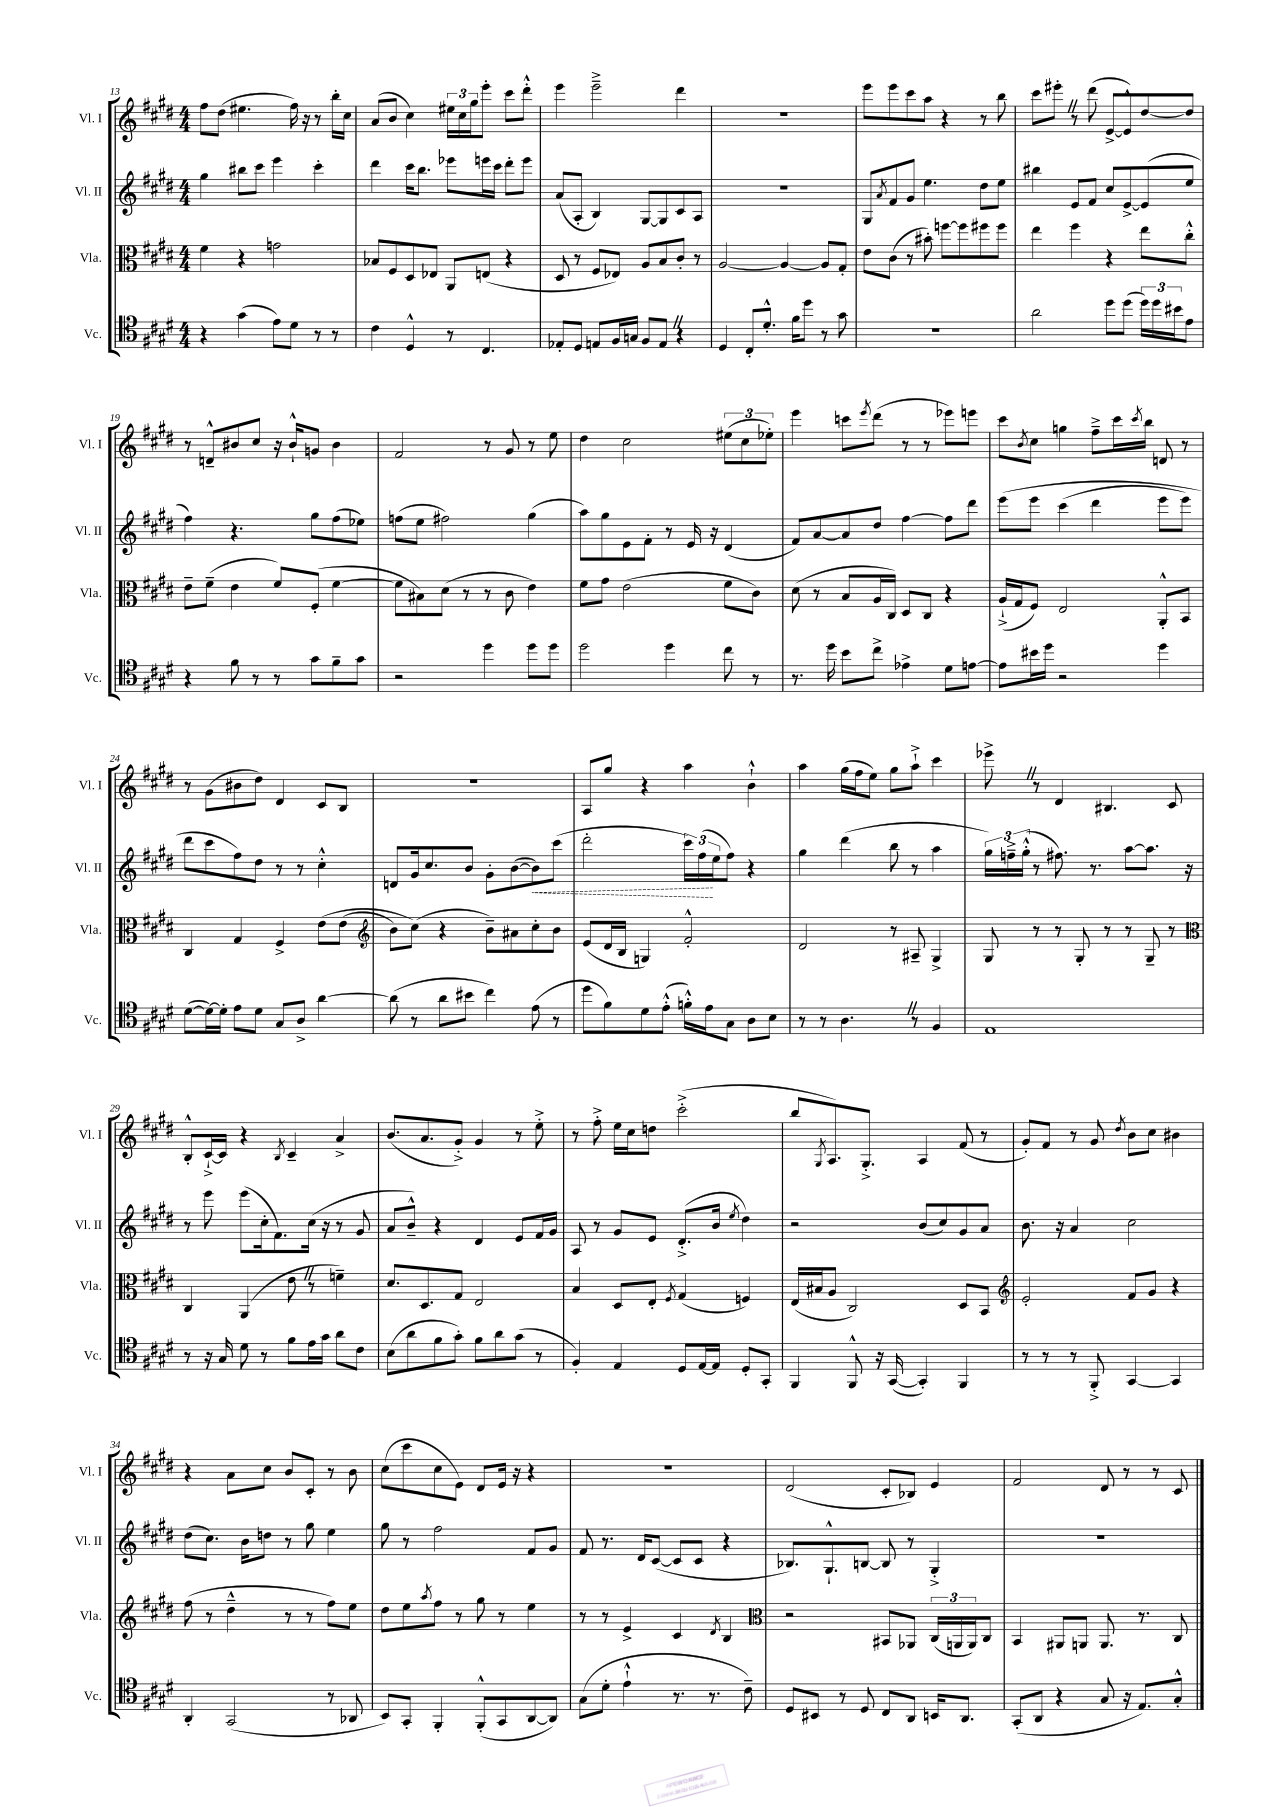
<<
\new StaffGroup <<
\new Staff = "s0" \with { instrumentName = "Vl. I" shortInstrumentName = "Vl. I" } {
    \clef treble \key e \major \numericTimeSignature \time 4/4
    fis''8 dis''8( eis''4. fis''16) r16 r8 b''16-. cis''16 |
    a'8( b'8 cis''4) \tuplet 3/2 { eis''16 cis''16 gis''16 } e'''8-. cis'''8 dis'''8-.-^ |
    e'''4 e'''2---> dis'''4 |
    R1 |
    e'''8 e'''8 cis'''8 a''8 r4 r8 b''8 |
    cis'''8 eis'''8-. \once \override BreathingSign.text = \markup { \musicglyph "scripts.caesura.straight" } \breathe r8 dis'''8( e'8~-> e'8-^) dis''8~ dis''8 |
    r8 d'8---^ bis'8 cis''8 r16 bis'16-!-^ g'8 bis'4 |
    fis'2 r8 gis'8 r8 e''8 |
    dis''4 cis''2 \tuplet 3/2 { eis''8( cis''8 ees''8-.) } |
    e'''4 c'''8 \acciaccatura { e'''8 } dis'''8( r8 r8 ees'''8) e'''8 |
    cis'''8 \acciaccatura { b'8 } cis''8 g''4 fis''8---> cis'''16 \acciaccatura { cis'''8 } b''16 d'8 r8 |
    r8 gis'8( bis'8 dis''8) dis'4 cis'8 b8 |
    R1 |
    a8 gis''8 r4 a''4 b'4-!-^ |
    a''4 gis''16( fis''16 e''8) gis''8 a''8-!-> cis'''4 |
    ees'''8-> \once \override BreathingSign.text = \markup { \musicglyph "scripts.caesura.straight" } \breathe r8 dis'4 bis4. cis'8 |
    b8-.-^ cis'16~-!-> cis'16 r4 \acciaccatura { b8 } cis'4-- a'4-> |
    b'8.( a'8. gis'8-.->) gis'4 r8 e''8-.-> |
    r8 fis''8-.-> e''16 cis''16 d''8 cis'''2-.->( |
    b''8 \acciaccatura { gis8 } a8.) gis8.-.-> a4 fis'8( r8 |
    gis'8-.) fis'8 r8 gis'8 \acciaccatura { dis''8 } b'8 cis''8 bis'4 |
    r4 a'8 cis''8 b'8 cis'8-. r8 b'8 |
    cis''8( cis'''8 cis''8 e'8) dis'8 e'16 r16 r4 |
    R1 |
    dis'2( cis'8-. bes8) e'4 |
    fis'2 dis'8 r8 r8 cis'8 \bar "|." |
}
\new Staff = "s1" \with { instrumentName = "Vl. II" shortInstrumentName = "Vl. II" } {
    \clef treble \key e \major \numericTimeSignature \time 4/4
    gis''4 bis''8 cis'''8 e'''4 cis'''4-. |
    dis'''4 cis'''16 b''8. ees'''8 e'''16 cis'''16 dis'''8-. e'''8 |
    a'8( a8-. b4) gis8~ gis8 cis'8 a8 |
    R1 |
    gis8 \acciaccatura { a'8 } fis'8 gis'8 e''4. dis''8 e''8 |
    bis''4 e'8 fis'8 cis''8 e'8~-> e'8( e''8 |
    fis''4) r4. gis''8 fis''8( ees''8) |
    f''8( e''8 fis''2) gis''4( |
    a''8) gis''8 e'8 fis'8-. r8 e'16 r16 dis'4( |
    fis'8) a'8~ a'8 dis''8 fis''4~ fis''8 dis'''8 |
    e'''8\( e'''8 cis'''4( dis'''4 e'''8 e'''8) |
    dis'''8 cis'''8 fis''8\) dis''8 r8 r8 cis''4-.-^ |
    d'8 gis'16 cis''8. b'8 gis'8-. b'8~( \once \override Hairpin.style = #'dashed-line b'8\<) cis'''8( |
    dis'''2-. \tuplet 3/2 { cis'''16) fis''16\!( e''16 } fis''8) r4 |
    gis''4 dis'''4( b''8 r8 a''4 |
    \tuplet 3/2 { gis''16) f''16---> gis''16-.-^( } r8 fis''8.) r8. a''8~ a''8. r16 |
    r8 e'''8 e'''8( cis''16-. fis'8.) cis''16( r16 r8 gis'8 |
    a'8 b'8---^) r4 dis'4 e'8 fis'16 gis'16 |
    a8 r8 gis'8 e'8 dis'8.-.->( b'16 \acciaccatura { e''8 } dis''4) |
    r2 b'8( cis''8) gis'8 a'8 |
    b'8. r16 a'4 cis''2 |
    dis''8( cis''8.) b'16 d''8 r8 gis''8 e''4 |
    gis''8 r8 fis''2 fis'8 gis'8 |
    fis'8 r8. dis'16 cis'8~( cis'8 cis'8 r4 |
    bes8.) gis8.-!-^ b8~ b8 r8 gis4-.-> |
    R1 \bar "|." |
}
\new Staff = "s2" \with { instrumentName = "Vla." shortInstrumentName = "Vla." } {
    \clef alto \key e \major \numericTimeSignature \time 4/4
    fis'4 r4 g'2 |
    bes8 fis8 dis8 ees8 a,8 e8( r4 |
    dis8 r8 fis8 ees8) a8 b8 cis'8-. r8 |
    a2~ a4~ a8 gis8-. |
    e'8 cis'8( r8 bis'8-.) f''8~ f''8 fis''8 fis''8 |
    e''4 fis''4 r4 e''8 cis''8-.-^ |
    e'8-- fis'8--( e'4 fis'8) fis8-.( fis'4~ |
    fis'8 bis8) dis'8( r8 r8 cis'8 e'4) |
    fis'8 gis'8 e'2( fis'8 cis'8) |
    dis'8( r8 b8 a16 cis16) dis8 cis8 r4 |
    a16-!->( gis16 fis8) e2 a,8-.-^ b,8 |
    cis4 gis4 fis4-> e'8\( e'8( |
    \clef treble b'8) cis''8(\) r4 b'8--) ais'8 cis''8-. b'8 |
    e'8( dis'16 b16 g4) fis'2-.-^ |
    dis'2 r8 ais8-- gis4-> |
    gis8 r8 r8 gis8-. r8 r8 gis8-- r8 |
    \clef alto cis4 a,4( e'8 \once \override BreathingSign.text = \markup { \musicglyph "scripts.caesura.straight" } \breathe r8 f'4--) |
    dis'8. dis8. gis8 e2 |
    b4 dis8 e8-. \acciaccatura { fis8 } gis4( f4) |
    e16( bis16 a8 cis2) dis8 b,8 |
    \clef treble e'2-. fis'8 gis'8 r4 |
    fis''8( r8 dis''4---^ r8 r8 fis''8) e''8 |
    dis''8 e''8 \acciaccatura { a''8 } fis''8 r8 gis''8 r8 e''4 |
    r8 r8 e'4-> cis'4 \acciaccatura { dis'8 } b4 |
    \clef alto r2 bis,8 aes,8 \tuplet 3/2 { cis16( a,16 a,16) } cis8 |
    b,4 ais,8 a,8 a,8. r8. cis8 \bar "|." |
}
\new Staff = "s3" \with { instrumentName = "Vc." shortInstrumentName = "Vc." } {
    \clef tenor \key e \major \numericTimeSignature \time 4/4
    r4 gis'4( e'8) dis'8 r8 r8 |
    cis'4 dis4-^ r8 cis4. |
    ees8-. dis8 e8 fis16 g16 fis8 e8 \once \override BreathingSign.text = \markup { \musicglyph "scripts.caesura.straight" } \breathe r4 |
    dis4 cis8-. dis'8.-.-^ fis'16 dis''8 r8 gis'8 |
    R1 |
    a'2 dis''8 dis''8( \tuplet 3/2 { dis''16) dis''16 bis'16 } e'8 |
    r4 fis'8 r8 r8 gis'8 fis'8-- gis'8 |
    r2 dis''4 dis''8 dis''8 |
    dis''2 dis''4 cis''8 r8 |
    r8. dis''16 b'8 cis''8-> ees'4-> dis'8 e'8~ |
    e'8 bis'16 dis''16 r2 dis''4 |
    dis'8~( dis'16~) dis'16-. e'8 dis'8 gis8 a8-> a'4~ |
    a'8( r8 a'8 bis'8 cis''4) e'8( r8 |
    dis''8 fis'8) dis'8 e'8-.-^( f'16-.-^) e'16 gis8 a8 b8 |
    r8 r8 a4. \once \override BreathingSign.text = \markup { \musicglyph "scripts.caesura.straight" } \breathe r8 fis4 |
    e1 |
    r8 r16 gis16 dis'8 r8 fis'8 e'16 gis'16 a'8 cis'8 |
    b8( a'8 fis'8 gis'8-.) fis'8 a'8 gis'8( r8 |
    fis4-.) e4 dis8 e16~ e16 dis8-. gis,8-. |
    fis,4 fis,8-^ r16 gis,16~( gis,4-.) fis,4 |
    r8 r8 r8 fis,8-.-> gis,4~ gis,4 |
    a,4-. gis,2( r8 aes,8 |
    b,8) gis,8-. fis,4-. fis,8-.-^( gis,8 a,8~ a,8) |
    gis8( dis'8-. e'4-!-^ r8. r8. cis'8--) |
    dis8 bis,8 r8 dis8 cis8 a,8 b,16 a,8. |
    gis,8-.( a,8 r4 gis8 r16 e8.) gis8-.-^ \bar "|." |
}
>>
>>
\layout { \context { \Score currentBarNumber = #13 } }
